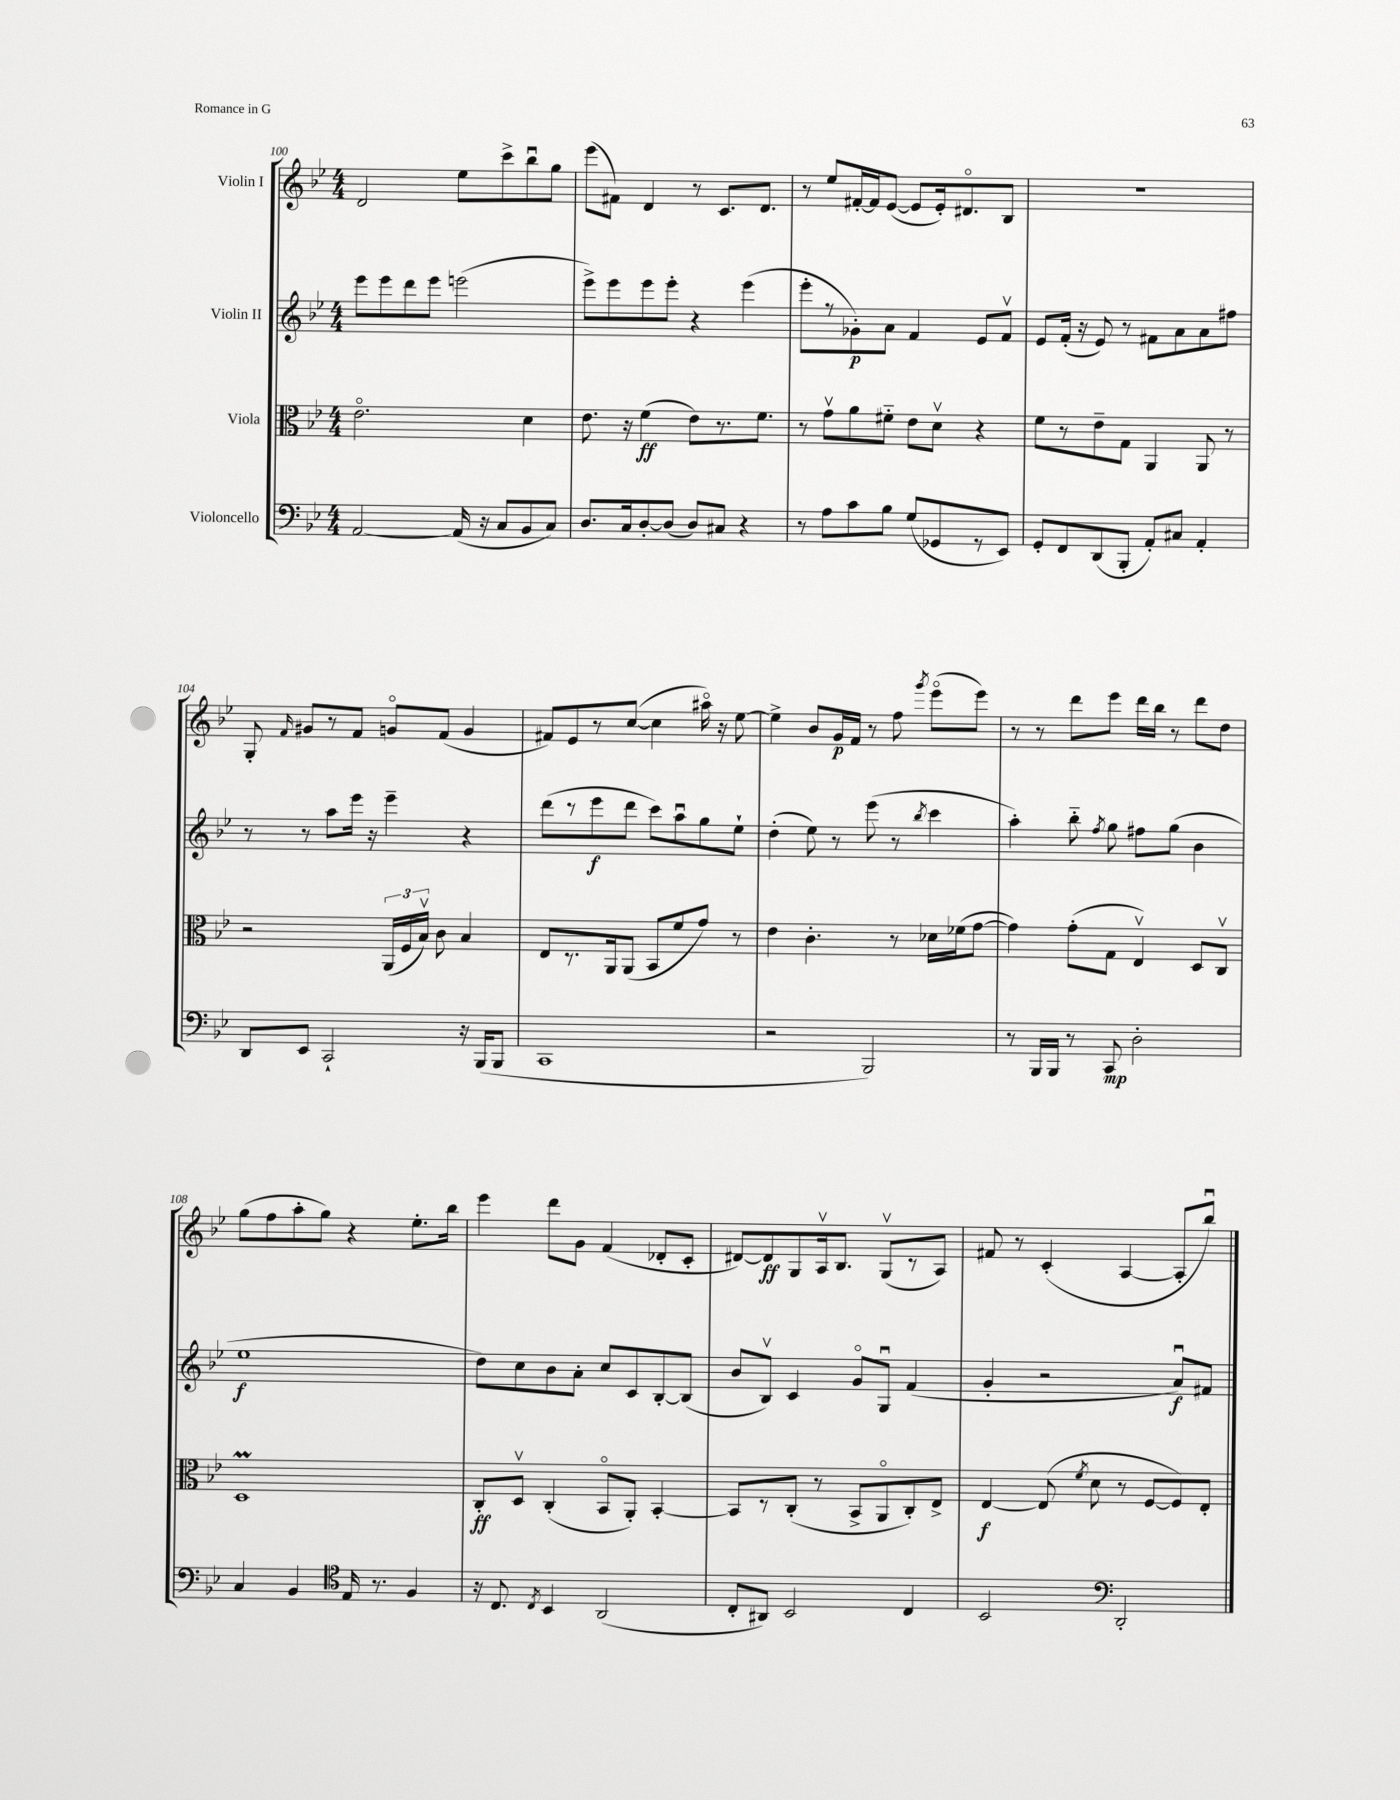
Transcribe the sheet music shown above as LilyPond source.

<<
\new StaffGroup <<
\new Staff = "s0" \with { instrumentName = "Violin I" } {
    \clef treble \key bes \major \numericTimeSignature \time 4/4
    \autoBeamOff d'2 ees''8[ c'''8-> bes''8\downbow g''8] |
    ees'''8[( fis'8]) d'4 r8 c'8.[ d'8.] |
    r8 ees''8[ fis'16~-. fis'16 ees'8]~( ees'8[ ees'16-.) dis'8.\flageolet bes8] |
    R1 |
    g8-. \grace { f'16 } gis'8[ r8 f'8] g'8[\flageolet f'8]( g'4 |
    fis'8[) ees'8 r8 c''8]~( c''4 ais''16\flageolet) r16 ees''8~ |
    ees''4-> bes'8[ g'16\p f'16] r8 f''8 \acciaccatura { g'''8 } ees'''8[\flageolet( ees'''8]) |
    r8 r8 d'''8[ ees'''8] d'''16[ bes''16] r8 d'''8[ d''8] |
    g''8[( f''8 a''8-. g''8]) r4 ees''8.[-. bes''16] |
    ees'''4 d'''8[ g'8] f'4( des'8[-. c'8]-. |
    dis'8[~) dis'8\ff g8 a16\upbow bes8.] g8[\upbow( r8 a8]) |
    fis'8 r8 c'4-.( a4~ a8[-. bes''8]\downbow) \bar "|." |
}
\new Staff = "s1" \with { instrumentName = "Violin II" } {
    \clef treble \key bes \major \numericTimeSignature \time 4/4
    \autoBeamOff ees'''8[ ees'''8 d'''8 ees'''8] e'''2( |
    ees'''8[->) ees'''8 ees'''8 ees'''8]-. r4 ees'''4( |
    ees'''8[-. r8 ges'8-.\p) a'8] f'4 ees'8[ f'8]\upbow |
    ees'8[ f'16]-.( r16 ees'8) r8 fis'8[ a'8 a'8 fis''8] |
    r8 r8 a''8[ ees'''16] r16 ees'''4-- r4 |
    d'''8[( r8 ees'''8\f d'''8] c'''8[) a''8\downbow g''8 ees''8]-! |
    d''4-.( ees''8) r8 ees'''8( r8 \acciaccatura { bes''8 } c'''4 |
    a''4-.) bes''8-_ \acciaccatura { f''8 } g''8 fis''8[ g''8]( bes'4 |
    ees''1\f |
    d''8[) c''8 bes'8 a'8]-. c''8[ c'8 bes8~-. bes8]( |
    bes'8[ bes8]\upbow) c'4 g'8[\flageolet g8]\downbow f'4( |
    g'4-. r2 a'8[\downbow\f) fis'8] \bar "|." |
}
\new Staff = "s2" \with { instrumentName = "Viola" } {
    \clef alto \key bes \major \numericTimeSignature \time 4/4
    \autoBeamOff ees'2.\flageolet d'4 |
    ees'8. r16 f'4\ff( ees'8[) r8. f'8.] |
    r8 g'8[\upbow a'8 fis'8]-_ ees'8[ d'8]\upbow r4 |
    f'8[ r8 ees'8-- g8] a,4 a,8 r8 |
    r2 \tuplet 3/2 { a,16[( f16 bes16]\upbow) } c'8 bes4 |
    ees8[ r8. a,16 a,8]( bes,8[ f'8 g'8]) r8 |
    ees'4 c'4.-. r8 des'16[ fes'16( g'8]~ |
    g'4) g'8[-.( g8] ees4\upbow) d8[ c8]\upbow |
    d1\prall |
    c8[-.\ff d8]\upbow c4-.( bes,8[\flageolet a,8]-.) bes,4~-. |
    bes,8[ r8 c8]-.( r8 bes,8[-> a,8\flageolet c8-.) ees8]-> |
    ees4~\f ees8( \acciaccatura { f'8 } d'8 r8 f8[~ f8) ees8]-. \bar "|." |
}
\new Staff = "s3" \with { instrumentName = "Violoncello" } {
    \clef bass \key bes \major \numericTimeSignature \time 4/4
    \autoBeamOff a,2~ a,16( r16 c8[ bes,8 c8]) |
    d8.[ c16 d8~-. d8]( d8[) cis8] r4 |
    r8 a8[ c'8 bes8] g8[( ges,8 r8 ees,8]) |
    g,8[-. f,8 d,8( bes,,8]-. a,8[-.) cis8] a,4-. |
    d,8[ ees,8] c,2-! r16 bes,,16[( bes,,8] |
    c,1 |
    r2 bes,,2) |
    r8 bes,,16[ bes,,16] r8 c,8\mp d2-. |
    c4 bes,4 \clef tenor ees16 r8. f4 |
    r16 c8. \acciaccatura { c8 } bes,4 a,2( |
    c8[-. ais,8]) bes,2 c4 |
    bes,2 \clef bass d,2-. \bar "|." |
}
>>
>>
\layout { \context { \Score currentBarNumber = #100 } }
